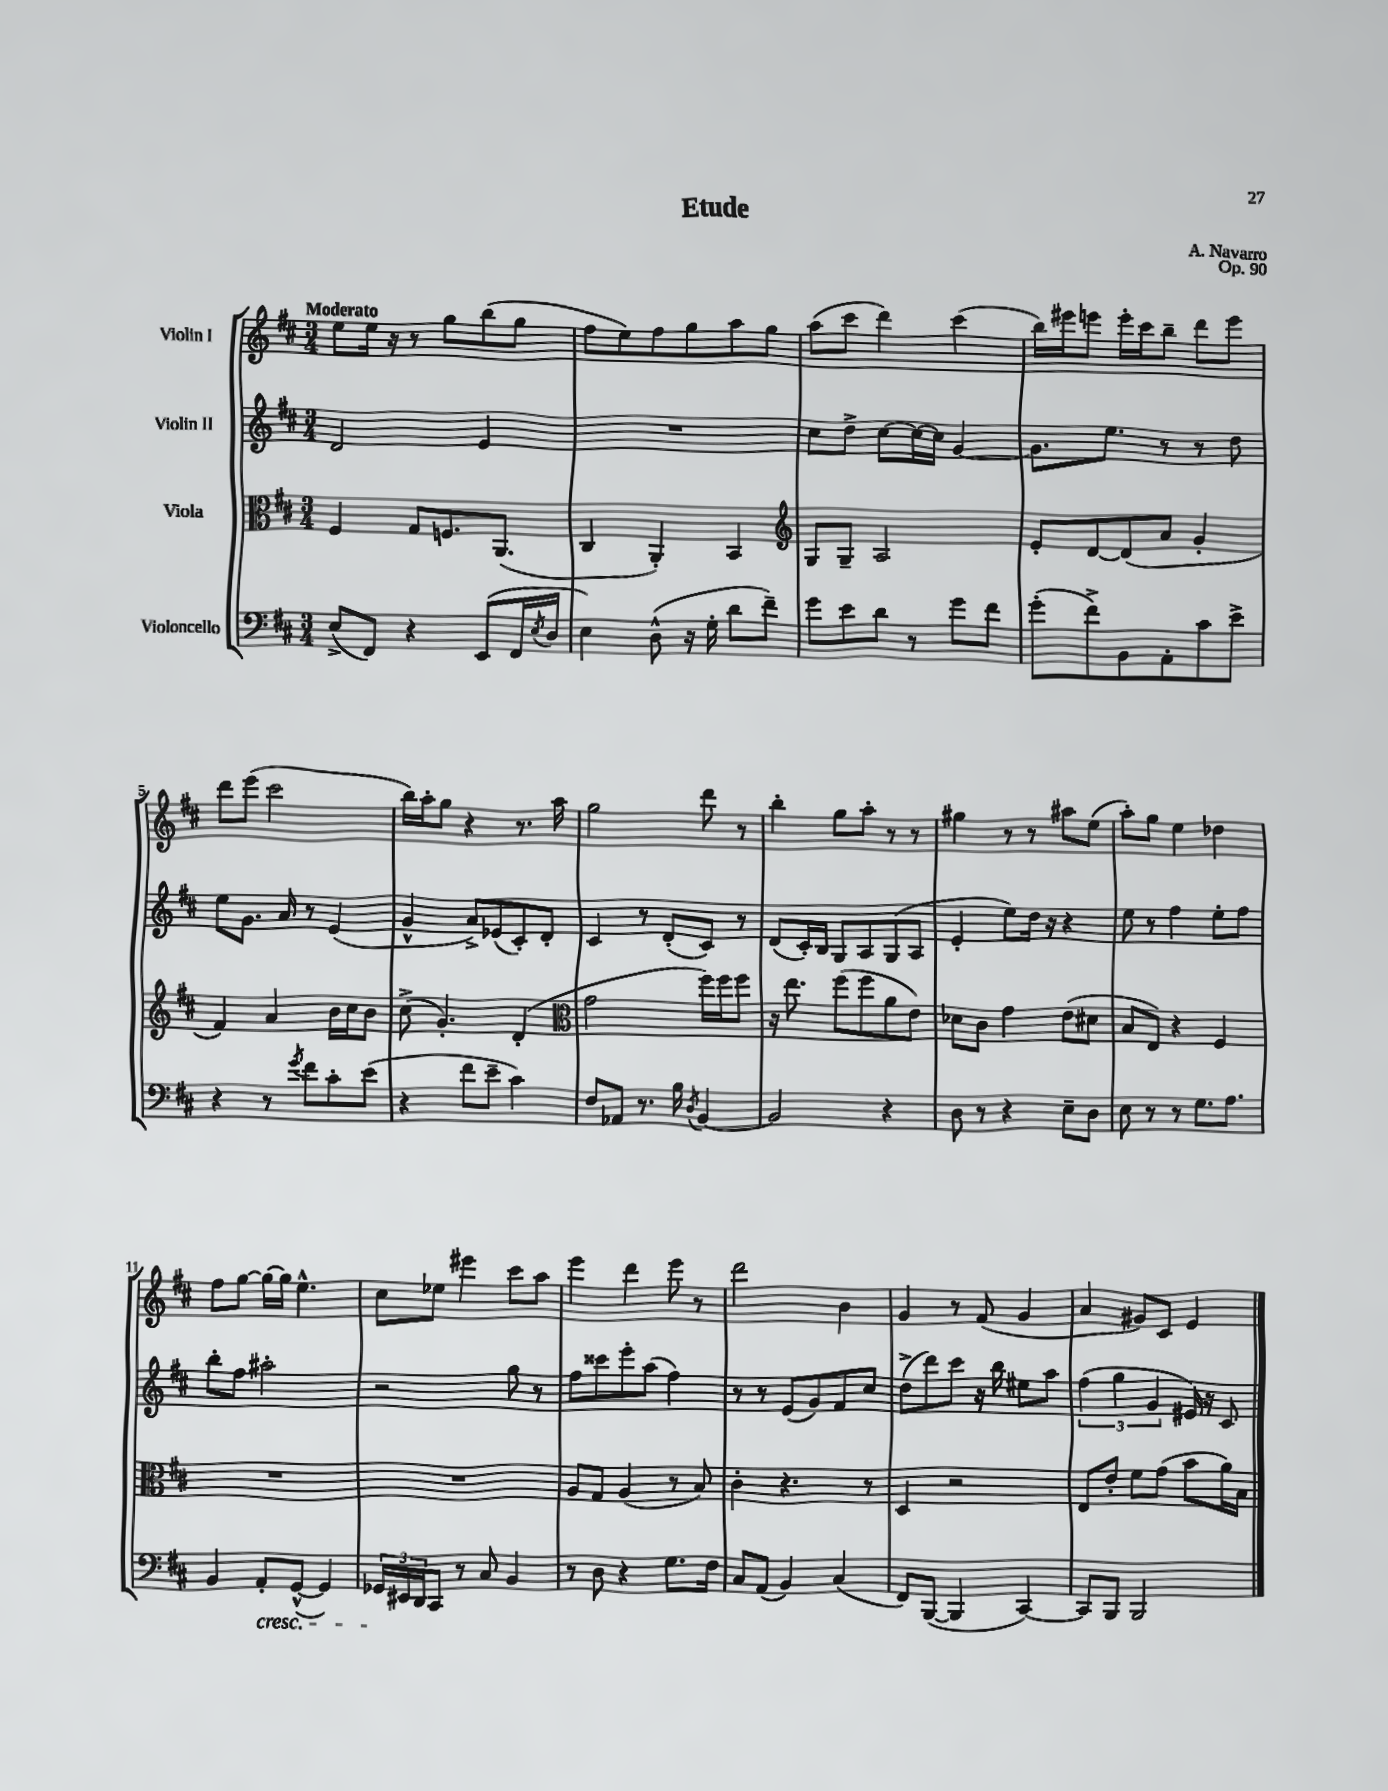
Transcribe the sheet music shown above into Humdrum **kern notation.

**kern	**kern	**kern	**kern
*staff4	*staff3	*staff2	*staff1
*clefF4	*clefC3	*clefG2	*clefG2
*k[f#c#]	*k[f#c#]	*k[f#c#]	*k[f#c#]
*M3/4	*M3/4	*M3/4	*M3/4
(8E^	4F#	2d	8ee
8FF#)	.	.	16ee
.	.	.	16r
4r	8G	.	8r
.	8.F	.	8gg
(8EE	.	4e	(8bb
.	(8.AA	.	.
16FF#	.	.	8gg
8qE	.	.	.
16D	.	.	.
=	=	=	=
4E)	4C#	2.r	8ff#
.	.	.	8ee)
(8D^^	4AA')	.	8ff#
16r	.	.	8gg
16G'	.	.	.
8d	4BB	.	8aa
8f#~)	.	.	8gg
=	=	=	=
*	*clefG2	*	*
8g	8G	8cc#	(8aa
8e	8G~	8dd^	8ccc#
8d	2A	[8cc#	4ddd)
8r	.	16cc#_	.
.	.	16cc#]	.
8g	.	[4g	(4ccc#
8f#	.	.	.
=	=	=	=
(8g'	8e'	8.g]	16bb)
.	.	.	16eee#
8f#^)	[8d	.	8eee
.	.	8.ee	.
8BB	(8d]	.	16eee'
.	.	.	16ccc#
8AA'	8a	8r	8bb~
8c#	4g'	8r	8ddd
8e^	.	8dd	8eee
=	=	=	=
4r	4f#)	8ee	8ddd
.	.	8.g	(8eee
8r	4a	.	2ccc#
.	.	16a	.
8qg	.	.	.
8f#	.	8r	.
8c#'	16b	(4e	.
.	16cc#	.	.
(8e	8b	.	.
=	=	=	=
4r	(8cc#^	4g^^	16bb)
.	.	.	16aa'
.	4.g')	.	8gg
8f#	.	8a^)	4r
8e~	.	(8e-	.
4c#)	(4d'	8c#')	8.r
.	.	8d'	.
.	.	.	16aa
=	=	=	=
*	*clefC3	*	*
8F#	2g	4c#	2gg
8AA-	.	.	.
8.r	.	8r	.
.	.	(8d'	.
16B	.	.	.
8qD	.	.	.
[4BB	16ff#)	8c#)	8ddd
.	16ff#	.	.
.	8ff#	8r	8r
=	=	=	=
2BB]	16r	(8d	4bb'
.	8.ee	.	.
.	.	16c#')	.
.	.	16B	.
.	(8ff#	8G	8gg
.	8ff#	8A	8aa'
4r	8a	(8G	8r
.	8e)	8A	8r
=	=	=	=
8D	8d-	4e'	4gg#
8r	8c#	.	.
4r	4g	8ee)	8r
.	.	16dd	8r
.	.	16r	.
8E~	(8e	4r	8aa#
8D	8d#	.	(8ee
=	=	=	=
8E	8B	8ee	8aa')
8r	8E)	8r	8gg
8r	4r	4ff#	4ee
8.G	.	.	.
.	4F#	8ee'	4dd-
8.A	.	.	.
.	.	8ff#	.
=	=	=	=
4BB	2.r	8bb'	8ff#
.	.	8ff#	[8gg
8AA'	.	2aa#'	16gg_
.	.	.	16gg]
([8GG^^	.	.	4.ee^^
4GG])	.	.	.
=	=	=	=
24GG-	2.r	2r	8cc#
24EE#	.	.	.
24DD	.	.	.
8CC#	.	.	8ee-
8r	.	.	4eee#
8C#	.	.	.
4BB	.	8gg	8ccc#
.	.	8r	8aa
=	=	=	=
8r	8A	8ff#	4eee
8D	8G	8ccc##	.
4r	(4A	8eee'	4ddd
.	.	(8aa	.
8.G	8r	4ff#)	8eee
.	8B)	.	8r
16F#	.	.	.
=	=	=	=
8C#	4c#'	8r	2ddd
(8AA	.	8r	.
4BB)	4.r	(8e	.
.	.	8g)	.
(4C#	.	8f#	4b
.	8r	8cc#	.
=	=	=	=
8FF#)	4D	(8dd^	4g
([8BBB	.	8ddd)	.
4BBB]	2r	8ccc#	8r
.	.	16r	(8f#
.	.	16bb	.
[4CC#)	.	8ee#	4g
.	.	8aa	.
=	=	=	=
8CC#]	8E	(6ff#	4a
8BBB	8e'	.	.
.	.	6gg	.
2BBB	8f#	.	8g#)
.	.	6g	.
.	(8g	.	8c#
.	8b	16e#)	4e
.	.	16r	.
.	16a)	8c#	.
.	16B	.	.
==	==	==	==
*-	*-	*-	*-
